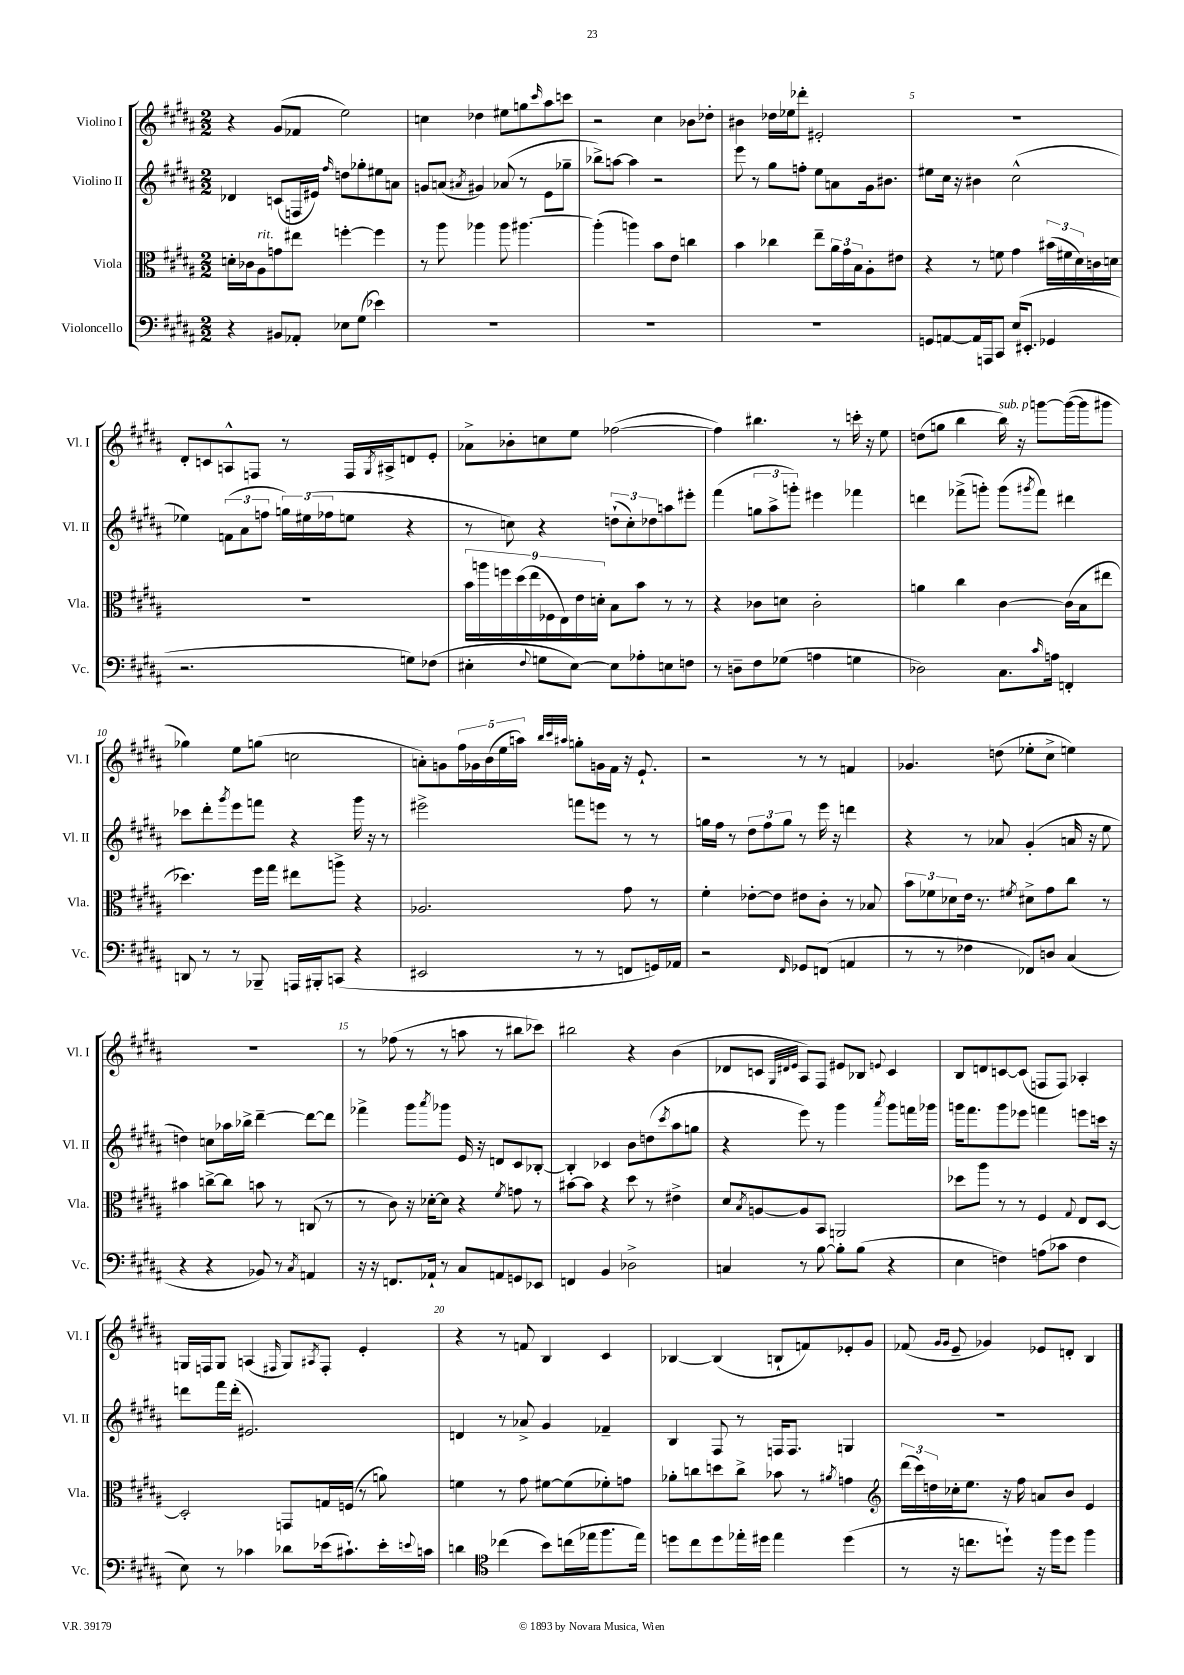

**kern	**kern	**kern	**kern
*staff4	*staff3	*staff2	*staff1
*clefF4	*clefC3	*clefG2	*clefG2
*k[f#c#g#d#a#]	*k[f#c#g#d#a#]	*k[f#c#g#d#a#]	*k[f#c#g#d#a#]
*M2/2	*M2/2	*M2/2	*M2/2
4r	16d'\LL	4d-/	4r
.	16c-\J	.	.
.	8A#\	.	.
8BB#/L	8g\	(8c/L	(8g#/L
8AA-'/J	8ee#\J	16F/L	8f-/J
.	.	16e#/JJ)	.
.	.	16qqff#/	.
8E-\L	[4ff'\	8dd\L	2ee\)
(8G#\J	.	8gg-'\	.
4e-\)	4ff\]	8ee#\	.
.	.	8a\J	.
=	=	=	=
1r	8r	8g/L	4cc\
.	8aa#\	(8a/J	.
.	.	8qa#/	.
.	4aa-\	4g#/)	4dd-\
.	8aa-\	(8a-/	8ee#\L
.	[4.aa#\	8r	8gg\
.	.	.	16qqccc#/
.	.	8e\L	8aa#\
.	.	8gg-~\J	8ccc\J
=	=	=	=
1r	(4aa#'\]	8bb-^\L)	2r
.	.	[8aa\J	.
.	4aa\)	4aa\]	.
.	8b\L	2r	4cc#\
.	8e\J	.	.
.	4cc\	.	8b-\L
.	.	.	8dd-'\J
=	=	=	=
1r	4b\	8eee\	4b#\
.	.	8r	.
.	4cc-\	8gg#\L	16dd-\LL
.	.	.	16ee-\J
.	.	8ff'\J	8ddd-'\J
.	8ee~\L	8ee\L	2e#'/
.	24a#\L	8a\	.
.	24g#\	.	.
.	24B\J	.	.
.	8A#'\	16g#\k	.
.	.	8.b#\J	.
.	8e#\J	.	.
=	=	=	=
8GG/L	4r	8ee#\L	1r
[8AA/	.	16cc#\Jk	.
.	.	16r	.
16AA/]L	8r	4b#\	.
16AAA/J	.	.	.
8CC#/J	8f\	.	.
(16E/LK	4g#\	(2cc#^^\	.
8.EE#'/J	.	.	.
4GG-/	(24b#\LL	.	.
.	24f#\	.	.
.	24d#\)	.	.
.	16c\	.	.
.	16d\JJ	.	.
=	=	=	=
2.r	1r	4ee-\)	8d#'/L
.	.	.	8c/
.	.	(12f\L	8A^^/
.	.	12a#\	.
.	.	.	8F/J
.	.	12ff\J	.
.	.	24gg\LL)	8r
.	.	(24ee#\	.
.	.	24ff-\J	.
.	.	8ee\J	16F/LL
.	.	.	8qG#/
.	.	.	16A#^/J
8G\L)	.	4r	8d/
(8F-\J	.	.	8e'/J
=	=	=	=
4E#'\	18b\LL	8r	8a-^\L
.	18aa\	.	.
.	18ff\	.	.
.	.	8cc\)	8b-'\
.	(18dd#\	.	.
.	18ee\	.	.
8qqF#/	.	.	.
8G\L	.	4r	8cc\
.	18F-\	.	.
.	18E\)	.	.
[8E#\J)	.	.	8ee\J
.	18e\	.	.
.	18d'\JJ	.	.
8E#\]L	8B\L	(12dd`\L	([2ff-\
.	.	12cc'\)	.
8A-'\	8b\J	.	.
.	.	12dd-\	.
8E\	8r	8aa\	.
8F\J	8r	8eee#'\J	.
=	=	=	=
8r	4r	(4fff#\	4ff-\])
8D~\L	.	.	.
8F#\	8c-\L	12gg\L	4.bb#\
.	.	12aa#^\	.
(8G-\J	8d\J	.	.
.	.	12ggg'\J)	.
4A\	2c-'\	4eee#\	.
.	.	.	8r
4G\	.	4fff-\	16ccc'\
.	.	.	16r
.	.	.	8ee\
=	=	=	=
2D-\)	4a\	4ddd\	(8dd\L
.	.	.	8gg\J
.	4cc#\	(8fff-^\L	4bb\
.	.	8ggg'\J)	.
8.C#\L	[4c#\	(8ggg\L	16bb\)
.	.	.	16r
.	.	8qggg#/	.
.	.	8fff-\J)	[8ggg\L
16qqc#/	.	.	.
16A\Jk	.	.	.
4FF'/	(16c#\]LL	4ddd#\	(16ggg\_L
.	16B\J	.	16ggg\]J
.	8ee#\J	.	8ggg#\J
=	=	=	=
8DD/	4.dd-\)	8ccc-\L	4gg-\)
8r	.	8ddd#'\	.
.	.	8qggg#/	.
8r	.	8eee\	8ee\L
8BBB-~/	16ff#\LL	8fff\J	(8gg\J
.	16gg#\JJ	.	.
16AAA/LL	8ee#\L	4r	2cc\
16BBB#'/J	.	.	.
(8CC/J	8aa^\J	.	.
4r	4r	16ggg#\	.
.	.	16r	.
.	.	8r	.
=	=	=	=
2EE#/	2.A-/	2eee#^\	8a'\L)
.	.	.	8g\
.	.	.	20ff#\L
.	.	.	20g-\
.	.	.	(20b\
.	.	.	20ee\
.	.	.	20aa\JJ)
.	.	.	32qqbb/LLL
.	.	.	32qqccc#/
.	.	.	32qqaa#/JJJ
8r	.	8fff\L	8gg'\L
8r	.	8eee\J	16g\L
.	.	.	16f#\JJ
8FF/L	8g#\	8r	16r
.	.	.	8.e`/
16GG/L)	8r	8r	.
16AA-/JJ	.	.	.
=	=	=	=
2r	4f#'\	16gg\LL	2r
.	.	16ff#\JJ	.
.	.	8r	.
.	[8e-'\L	12dd#\L	.
.	.	12ff#\	.
.	8e-\]J	.	.
.	.	12gg\J	.
16qqFF#/	.	.	.
8GG-/L	8e#\L	8r	8r
(8FF/J	8c#'\J	16eee\	8r
.	.	16r	.
4AA/	8r	4ddd\	4f/
.	8B-/	.	.
=	=	=	=
8r	12b\L	4r	4.g-/
.	12f-\	.	.
8r	.	.	.
.	12d-\	.	.
4F-\	16e\Jk	8r	.
.	8.r	.	.
.	.	8a-/	(8dd\
.	8qf#/	.	.
8FF-/L)	8d#^\L	(4g#'/	8ee-'\L
8D/J	8g#\	.	8cc#^\J
(4C#/	8cc#\J	16a/	4ee\)
.	.	16r	.
.	8r	8ee\	.
=	=	=	=
4r	4b#\	4dd\)	1r
4r	[8cc^\L	8cc\L	.
.	8cc\]J	16aa-\L	.
.	.	16bb-^\JJ	.
8BB-/)	8b\	[4ddd#~\	.
8r	8r	.	.
8qC#/	.	.	.
4AA/	(8C/	8ddd#\_L	.
.	8r	8ddd#\]J	.
=	=	=	=
16r	8r	4fff-^\	8r
16r	.	.	.
8.FF/L	8c#\)	.	(8ff-\
.	16r	8ggg#\L	8r
16AA-`/Jk	[16d-'\LK	.	.
.	.	8qaaa#/	.
8r	8d-\]J	8ggg-\J	8r
8C#/L	4r	16e/	8aa\
.	.	16r	.
8AA/	.	8d/L	8r
.	8qf#/	.	.
8GG/	8g\	8c#/	8bb#\L
8EE-/J	8r	[8B-'/J	8ccc-\J)
=	=	=	=
4FF/	[8b#\L	4B-'/]	2bb#\
.	8b#\]J	.	.
4BB/	4r	4c-/	.
2D-^\	8dd#\	8b\L	4r
.	8r	(8dd\	.
.	.	8qccc#/	.
.	4e#^\	8aa#\	(4b\
.	.	8gg\J	.
=	=	=	=
4C/	8d#/L	4r	8d-/L
.	8qB/	.	.
.	[8A/	.	8c/J
.	.	.	32qqG#/LLL
.	.	.	32qqd#/
.	.	.	32qqe/JJJ
8r	8A/]	8eee\)	8A#/L)
[8B\	8BB/J	8r	8F#/J
8B'\]L	2AA/	4ggg#\	8e#/L
(8B\J	.	.	8B-/J
.	.	8qaaa#/	8qqe/
4r	.	8ggg#\L	4c/
.	.	16fff\L	.
.	.	16ggg-\JJ	.
=	=	=	=
4E\	8dd-\L	16ggg\LK	8B/L
.	.	8.fff#\	.
.	8aa#\J	.	8d/
4F\)	8r	8ggg\	[8c/
.	8r	8eee-\J	(8c/]J
(8A\L	4F#/	4fff\	8F/L
8c-\J	.	.	8F/J)
.	8qqG#/	.	.
4F\	8E/L	8eee\L	4A-'/
.	[8D#/J	16ccc\Jk	.
.	.	16r	.
=	=	=	=
8E\)	2D#'/]	8ddd\L	16G/LL
.	.	.	16F/J
8r	.	16fff#\L	8G/J
.	.	(16ddd'\JJ	.
4c-\	.	2.e#/)	(4A/
.	.	.	16qqF#/
8d-\L	8GG/L	.	8G/L)
.	.	.	8qA#/
(16e-\k	16G/L	.	8F#'/J
8.c#`\)	(16F/JJ	.	.
.	8r	.	4e'/
16e-'\L	8a\)	.	.
8qqe/	.	.	.
16c\JJ	.	.	.
=	=	=	=
4d\	4f\	4d/	4r
*clefC4	*	*	*
(4cc-\	8r	8r	8r
.	8g#\	8a-^/	8f/
8b\L)	[8f#\L	4g#/	4B/
(16cc\L	(8f#\]	.	.
16ee-\J	.	.	.
8.ff#\	8f-'\)	4f-~/	4c#/
.	8g\J	.	.
16ee-\Jk)	.	.	.
=	=	=	=
8dd\L	8a-'\L	4B/	[4B-/
8cc#\	8cc\	.	.
8dd\	8dd\	8F#/	(4B-/]
16ee-'\L	8cc^\J	8r	.
16dd#\JJ	.	.	.
4ee-\	8b-\	16F/LK	8B`/L
.	.	8.F/J	.
.	8r	.	8f/)
.	8qa#/	.	.
(4dd#\	4g\	4G/	8e-'/
.	.	.	8g#/J
=	=	=	=
*	*clefG2	*	*
8r	(24ddd#\LL	1r	(8f-/
.	24ccc#\)	.	.
.	24dd\	.	.
.	.	.	16qqg#/LL
.	.	.	16qqg#/JJ
16r	16cc-'\J	.	8e~/
8.cc\L	8.ee\J	.	.
.	.	.	4g-/)
8dd`\J)	16r	.	.
.	16ff#\	.	.
16r	8a/L	.	8e-/L
16ff#\LK	.	.	.
8dd\J	8b/J	.	8d'/J
4ff#\	4e/	.	4B/
==	==	==	==
*-	*-	*-	*-
